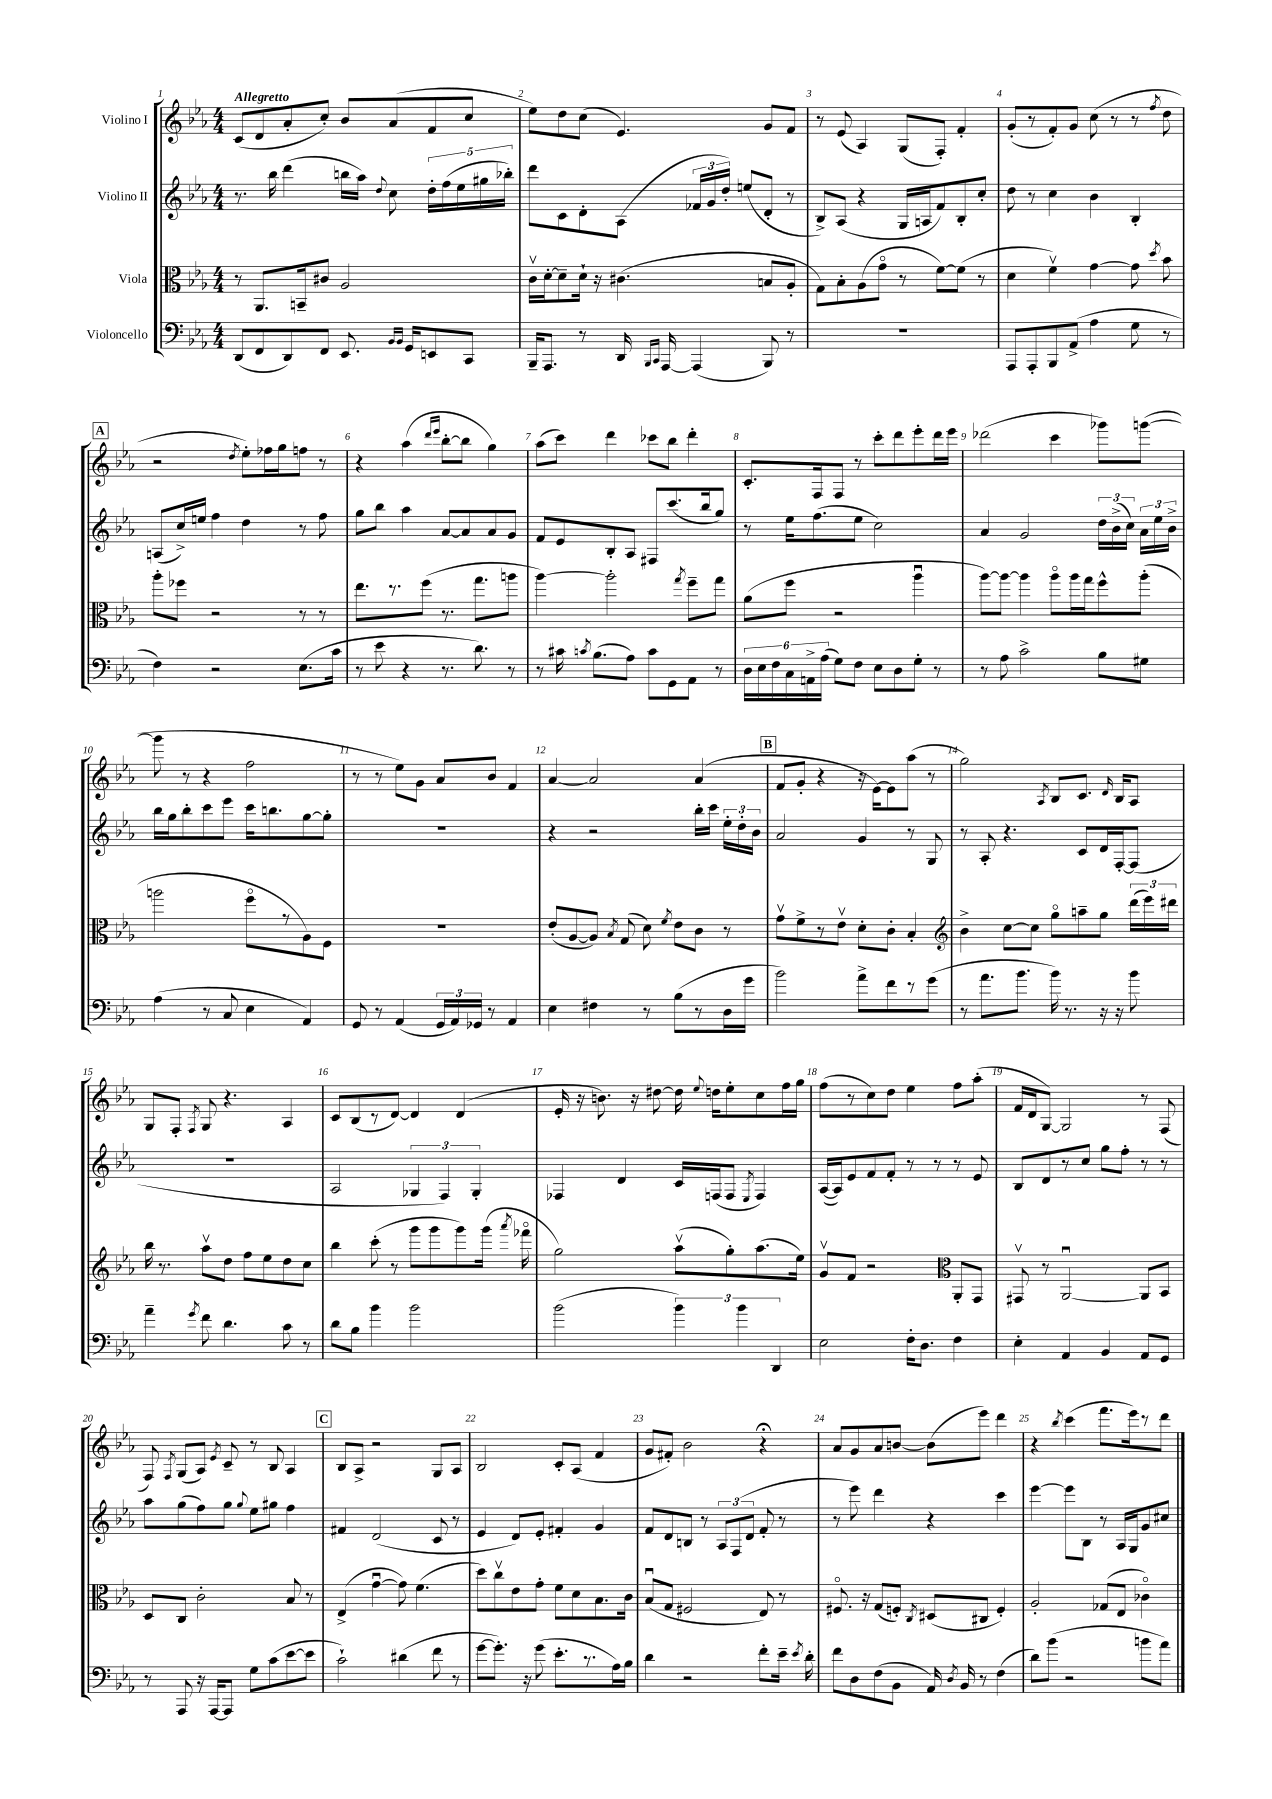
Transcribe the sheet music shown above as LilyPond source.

<<
\new StaffGroup <<
\new Staff = "s0" \with { instrumentName = "Violino I" } {
    \clef treble \key ees \major \numericTimeSignature \time 4/4 \tempo "Allegretto"
    \autoBeamOff c'8[( d'8 aes'8-. c''8]-.) bes'8[ aes'8( f'8 c''8] |
    ees''8[) d''8 c''8]( ees'4.) g'8[ f'8] |
    r8 ees'8( aes4) g8[( f8]-.) f'4-. |
    g'8[-.( r8 f'8-.) g'8] c''8( r8 r8 \acciaccatura { f''8 } d''8 |
    \mark \markup { \box "A" } r2 \acciaccatura { d''8 } ees''8[-.) fes''16 g''16 f''8] r8 |
    r4 aes''4( \grace { d'''16[ ees'''16] } bes''8[~-. bes''8] g''4) |
    aes''8[( c'''8]) d'''4 ces'''8[ bes''8] d'''4-. |
    c'8.[-. f16 f8] r8 c'''8[-. d'''8 ees'''8-. d'''16 ees'''16] |
    des'''2( c'''4 ges'''8[) g'''8]~( |
    g'''8 r8 r4 f''2 |
    r8 r8 ees''8[) g'8] aes'8[ bes'8] f'4 |
    aes'4~ aes'2 aes'4( |
    \mark \markup { \box "B" } f'8[ g'8]-. r4 r16 ees'16[~) ees'8 aes''8]( r8 |
    g''2) \acciaccatura { aes8 } bes8[ c'8.] \grace { d'16 } bes16[ aes8] |
    g8[ f8]-. \acciaccatura { f8 } g8 r4. aes4 |
    c'8[ bes8( r8 d'8]~) d'4 d'4( |
    ees'16-. r16 b'8.) r16 dis''8~ dis''16 \appoggiatura { ees''8 } d''16[ ees''8-. c''8 f''16 g''16] |
    f''8[( r8 c''8) d''8] ees''4 f''8[ aes''8]-.( |
    f'16[ d'16 g8]~) g2 r8 f8( |
    f8) \acciaccatura { f8 } g8[( aes8]) \acciaccatura { ees'8 } c'8-- r8 bes8 aes4 |
    \mark \markup { \box "C" } bes8[ aes8]-> r2 g8[ aes8] |
    bes2 c'8[-. aes8]( f'4 |
    g'8[ fis'8]-.) bes'2 r4\fermata |
    aes'8[ g'8 aes'8 b'8]~ b'8[( ees'''8]) d'''4 |
    r4 \acciaccatura { bes''8 } c'''4( f'''8.[ ees'''16) r8 d'''8] \bar "|." |
}
\new Staff = "s1" \with { instrumentName = "Violino II" } {
    \clef treble \key ees \major \numericTimeSignature \time 4/4
    \autoBeamOff r8. bes''16 d'''4( b''16[ aes''16]) \appoggiatura { d''8 } c''8 \tuplet 5/4 { d''16[-. f''16( ees''16 gis''16 bes''16]-.) } |
    d'''8[ c'8 d'8-. aes8]( \tuplet 3/2 { fes'16[ g'16 d''16]-.) } e''8[( d'8]-. r8 |
    bes8[->) aes8]( r4 g16[ a16 f'8) bes8-. c''8]-. |
    d''8 r8 c''4 bes'4 bes4-. |
    \mark \markup { \box "A" } a8[( c''16->) e''16] f''4 d''4 r8 f''8 |
    g''8[ bes''8] aes''4 aes'8[~ aes'8 aes'8 g'8] |
    f'8[ ees'8 bes8-. aes8] fis8[ c'''8.( bes''16 g''8]) |
    r8 ees''16[ f''8.( ees''8] c''2) |
    aes'4 g'2 \tuplet 3/2 { d''16[ bes'16->( c''16]) } \tuplet 3/2 { aes'16[ ees''16 bes'16]-> } |
    bes''16[ g''16 bes''8-. c'''8 ees'''8] c'''16[ b''8. g''8~ g''8]-. |
    R1 |
    r4 r2 bes''16[-. c'''16] \tuplet 3/2 { ees''16[-. d''16-. bes'16] } |
    \mark \markup { \box "B" } aes'2 g'4 r8 g8 |
    r8 aes8-. r4. c'8[ d'16 f16~-. f8]( |
    R1 |
    aes2 \tuplet 3/2 { ges4 f4) ges4-. } |
    fes4 d'4 c'16[ f16( f8] \acciaccatura { ees8 } f4) |
    aes16[~( aes16) ees'8 f'8 f'8]-. r8 r8 r8 ees'8 |
    bes8[ d'8 r8 c''8] g''8[ f''8]-. r8 r8 |
    aes''8[ g''8( f''8) g''8] \appoggiatura { g''8 } ees''8[ gis''8] f''4 |
    \mark \markup { \box "C" } fis'4 d'2( c'8 r8 |
    ees'4 d'8[) ees'8]-. fis'4-. g'4 |
    f'8[ d'8 b8] r8 \tuplet 3/2 { aes8[ f8( d'8] } f'8-. r8 |
    r8 ees'''8) d'''4 r4 c'''4 |
    ees'''4~ ees'''8[ bes8] r8 aes16[ g16 g'8 cis''8] \bar "|." |
}
\new Staff = "s2" \with { instrumentName = "Viola" } {
    \clef alto \key ees \major \numericTimeSignature \time 4/4
    \autoBeamOff r8 aes,8.[ b,16-- cis'8] aes2 |
    c'16[\upbow d'16~-. d'8-- d'16]-! r16 cis'4.( b8[ aes8]-. |
    g8[) bes8-. aes8( g'8]\flageolet r8 f'8[~) f'8]( r8 |
    d'4 f'4\upbow) g'4~ g'8 \acciaccatura { d''8 } bes'8 |
    \mark \markup { \box "A" } aes''8[-. fes''8] r2 r8 r8 |
    ees''8.[ r8. f''8]( r8. g''8.[ a''8] |
    aes''4~) aes''2-. \acciaccatura { g''8 } f''8[-- g''8] |
    aes'8[( f''8] r2 aes''4\downbow |
    aes''8[~) aes''8]~ aes''4 aes''8[\flageolet aes''16 g''16 f''8-^ aes''8]-.( |
    a''2 f''8[\flageolet r8 aes8) f8] |
    R1 |
    ees'8[-.( aes8~ aes8]) \acciaccatura { bes8 } g8( d'8) \acciaccatura { f'8 } ees'8[ c'8] r8 |
    \mark \markup { \box "B" } g'8[\upbow f'8-> r8 ees'8]\upbow d'8[-. c'8]-. bes4-. |
    \clef treble bes'4-> c''8[~ c''8] g''8[\flageolet a''8-- g''8] \tuplet 3/2 { d'''16[( ees'''16) dis'''16] } |
    bes''16 r8. aes''8[\upbow d''8] f''8[ ees''8 d''8 c''8] |
    bes''4 c'''8-.( r8 g'''8[ g'''8 g'''8) g'''16]( \acciaccatura { aes'''8 } fes'''16\flageolet |
    g''2) aes''8[\upbow( g''8-.) aes''8.( ees''16]) |
    g'8[\upbow f'8] r2 \clef alto aes,8[-. g,8] |
    gis,8\upbow r8 aes,2~\downbow aes,8[ bes,8] |
    d8[ c8] c'2-. bes8 r8 |
    \mark \markup { \box "C" } ees4->( g'4~\downbow g'8) f'4.( |
    d''8[) c''8\upbow ees'8 g'8]-. f'8[ d'8 bes8. c'16] |
    bes8[\downbow( g8] fis2 ees8) r8 |
    fis8.\flageolet r16 g8[( f8]-.) \acciaccatura { c8 } dis8[( cis8] f4-.) |
    aes2-. ges8[( ees8] ces'4\flageolet) \bar "|." |
}
\new Staff = "s3" \with { instrumentName = "Violoncello" } {
    \clef bass \key ees \major \numericTimeSignature \time 4/4
    \autoBeamOff d,8[( f,8 d,8) f,8] ees,8. \grace { bes,16[ bes,16] } g,16[ e,8 c,8] |
    bes,,16[-- aes,,8.] r8 d,16 \grace { bes,,16[ c,16] } aes,,16~ aes,,4( bes,,8) r8 |
    R1 |
    aes,,8[ aes,,8-. bes,,8 aes,8]->( aes4 g8 r8 |
    \mark \markup { \box "A" } f4) r2 ees8.[( c'16] |
    r8 ees'8 r4 r8. d'8.) r8 |
    r8 cis'16 \acciaccatura { c'8 } bes8.[( aes8]) c'8[ g,8 aes,8] r8 |
    \tuplet 6/4 { d16[ ees16 f16 c16 a,16-> aes16]( } g8[) f8] ees8[ d8 g8]-. r8 |
    r8 aes8 c'2-> bes8[ gis8] |
    aes4( r8 c8 ees4 aes,4) |
    g,8 r8 aes,4( \tuplet 3/2 { g,16[ aes,16) ges,16] } r8 aes,4 |
    ees4 fis4 r8 bes8[( r8 d16 g'16] |
    \mark \markup { \box "B" } bes'2) aes'8[-> f'8 r8 g'8]( |
    r8 aes'8.[ bes'8.] bes'16) r8. r16 r16 bes'8 |
    aes'4-- \acciaccatura { g'8 } f'8 d'4. c'8 r8 |
    d'8[ bes8] bes'4 bes'2 |
    bes'2( \tuplet 3/2 { bes'4) bes'4 d,4 } |
    ees2 f16[-. d8.] f4 |
    ees4-. aes,4 bes,4 aes,8[ g,8] |
    r8 aes,,8 r16 aes,,16[~ aes,,8] g8[ c'8( ees'8~ ees'8] |
    \mark \markup { \box "C" } c'2-!) dis'4( f'8 r8 |
    g'8[~ g'8.]-.) r16 g'8( ees'8.[-. r8. aes16) bes16] |
    d'4 r2 f'8[-. ees'16]-- \acciaccatura { ees'8 } d'16-. |
    f'8[ d8 f8( bes,8] aes,16) \acciaccatura { d8 } bes,16 r8 f4( |
    d'8[) bes'8]( r2 b'8[ aes'8]) \bar "|." |
}
>>
>>
\layout { \context { \Score \override BarNumber.break-visibility = ##(#f #t #t) barNumberVisibility = #all-bar-numbers-visible } }
